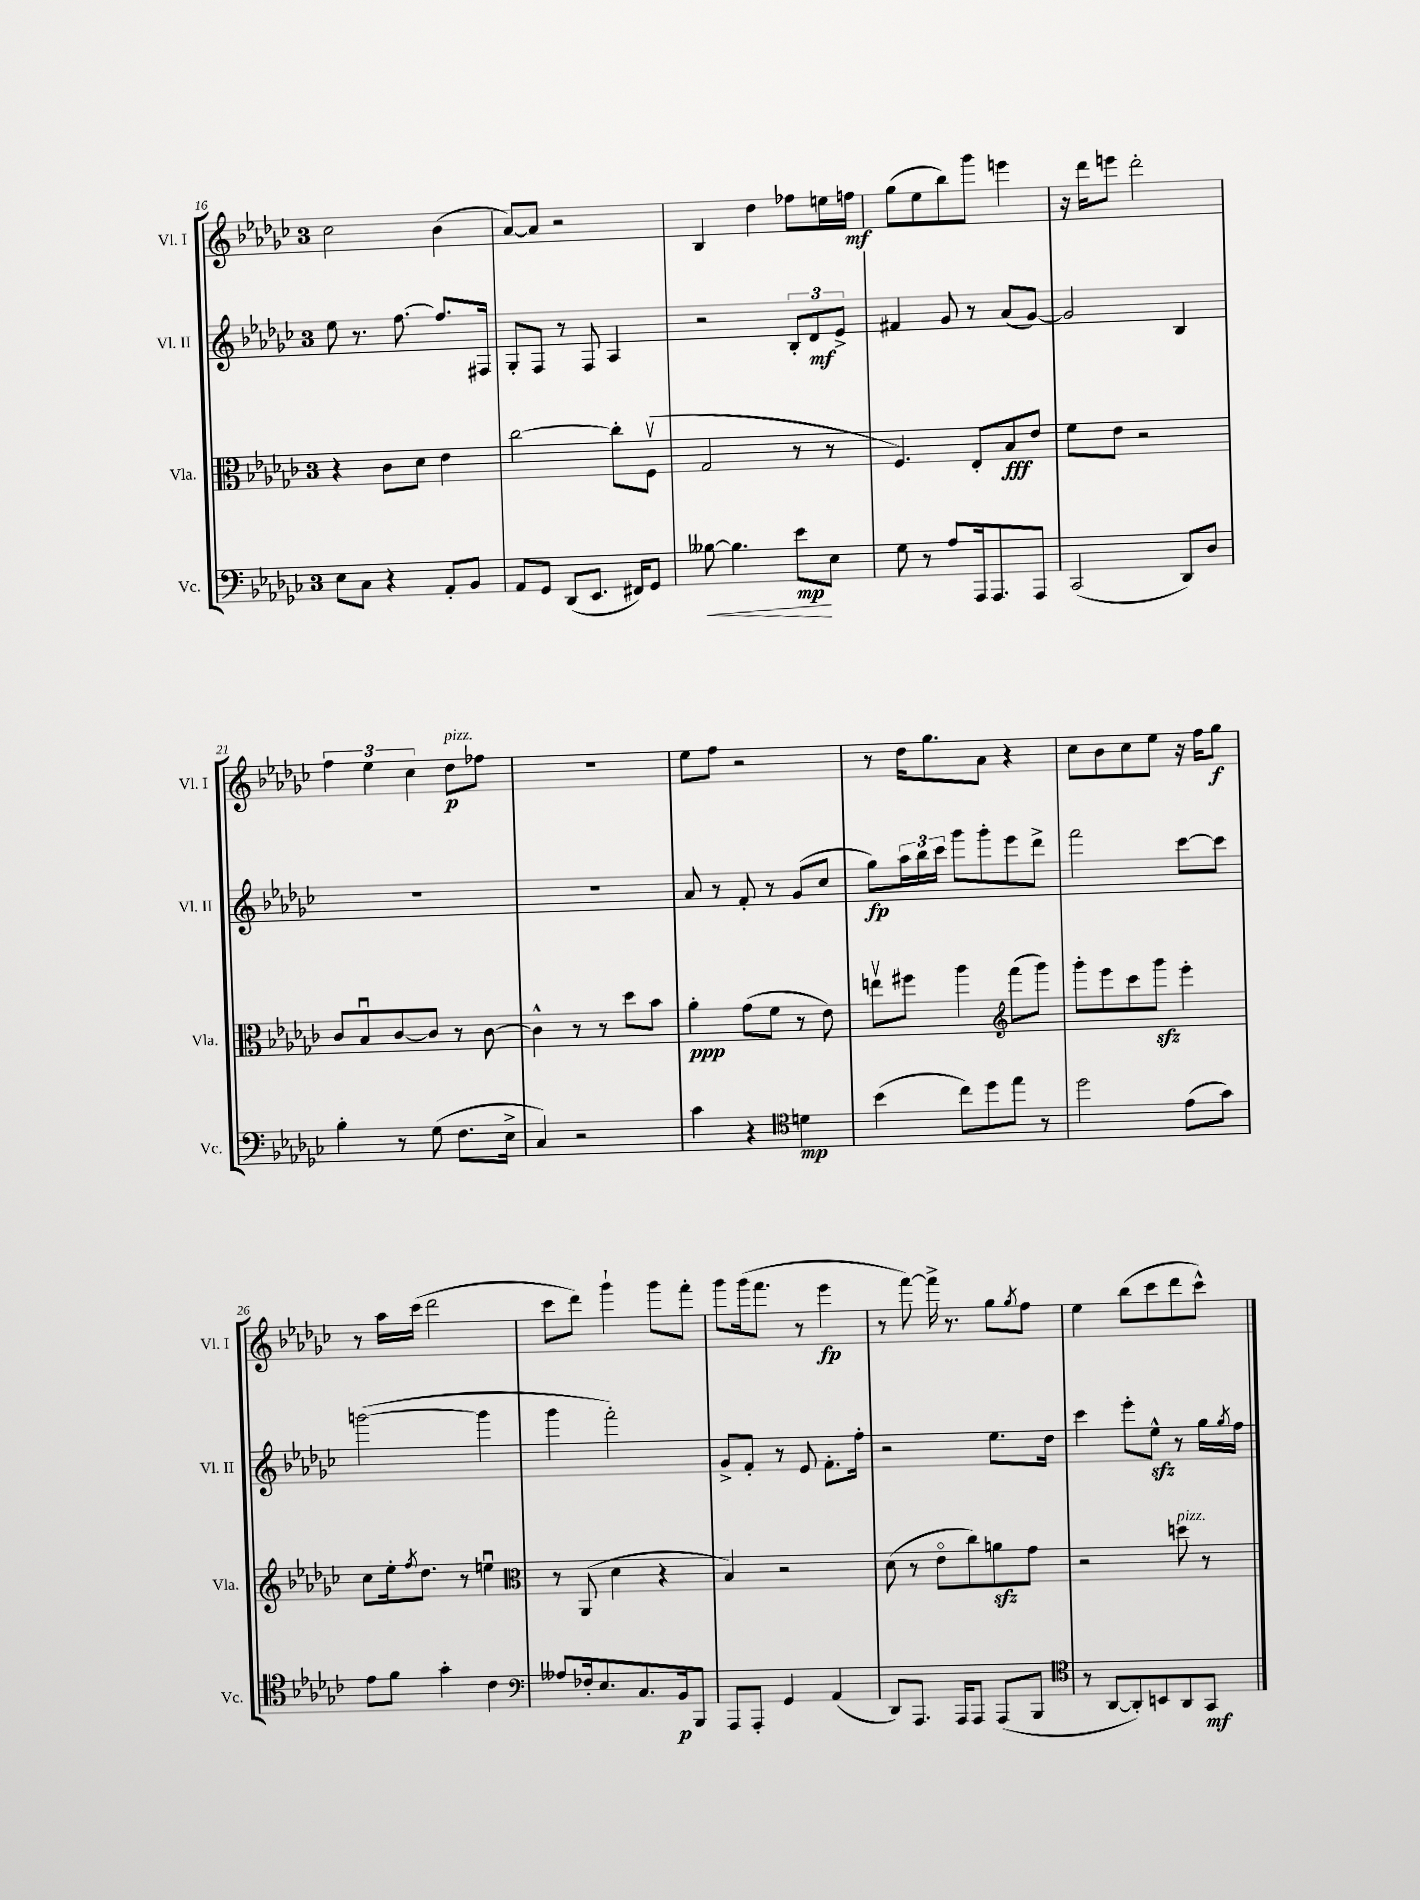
<<
\new StaffGroup <<
\new Staff = "s0" \with { instrumentName = "Vl. I" shortInstrumentName = "Vl. I" } {
    \clef treble \key ges \major \once \override Staff.TimeSignature.style = #'single-digit \time 3/4
    ces''2 bes'4( |
    aes'8~) aes'8 r2 |
    bes4 des''4 fes''8 e''16 f''16\mf |
    ges''8( ees''8 bes''8) ges'''8 e'''4 |
    r16 des'''16 e'''8 des'''2-. |
    \tuplet 3/2 { f''4 ees''4 ces''4 } des''8\p^\markup { \italic "pizz." } fes''8 |
    R2. |
    ees''8 f''8 r2 |
    r8 des''16 ges''8. aes'8 r4 |
    ces''8 bes'8 ces''8 ees''8 r16 f''16 ges''8\f |
    r8 aes''16 ces'''16( des'''2 |
    ces'''8 des'''8) ges'''4-! ges'''8 f'''8-. |
    ges'''8 ges'''16( f'''8. r8 ees'''4\fp |
    r8 f'''8~) f'''16-> r8. ges''8 \acciaccatura { ges''8 } f''8 |
    ees''4 bes''8( ces'''8 des'''8 ces'''8-^) \bar "|." |
}
\new Staff = "s1" \with { instrumentName = "Vl. II" shortInstrumentName = "Vl. II" } {
    \clef treble \key ges \major \once \override Staff.TimeSignature.style = #'single-digit \time 3/4
    ees''8 r8. f''8.~ f''8. fis16 |
    ges8-. f8 r8 f8 aes4 |
    r2 \tuplet 3/2 { bes8-. des'8\mf ees'8-> } |
    fis'4 ges'8 r8 aes'8( ges'8~) |
    ges'2 bes4 |
    R2. |
    R2. |
    aes'8 r8 f'8-. r8 ges'8( ces''8 |
    ges''8\fp) \tuplet 3/2 { aes''16 bes''16 ces'''16 } ges'''8 ges'''8-. ees'''8 des'''8-> |
    f'''2 ces'''8~ ces'''8 |
    g'''2~( g'''4 |
    ges'''4 f'''2-.) |
    ges'8-> f'8-. r8 ees'8 f'8.-. f''16-. |
    r2 ees''8. des''16 |
    ces'''4 ees'''8-. ees''8-^\sfz r8 ges''16 \acciaccatura { ges''8 } f''16 \bar "|." |
}
\new Staff = "s2" \with { instrumentName = "Vla." shortInstrumentName = "Vla." } {
    \clef alto \key ges \major \once \override Staff.TimeSignature.style = #'single-digit \time 3/4
    r4 ces'8 des'8 ees'4 |
    ces''2~ ces''8-. f8\upbow( |
    ges2 r8 r8 |
    f4.) ees8-. bes8\fff ees'8 |
    f'8 ees'8 r2 |
    ces'8 bes8\downbow ces'8~ ces'8 r8 ces'8~ |
    ces'4-^ r8 r8 des''8 bes'8 |
    aes'4-.\ppp ges'8( f'8 r8 ees'8) |
    e''8\upbow fis''8 aes''4 \clef treble f'''8( ges'''8) |
    ges'''8-. ees'''8 ces'''8 ges'''8\sfz ees'''4-. |
    ces''8 ees''16-. \acciaccatura { f''8 } des''8. r8 e''4\downbow |
    \clef alto r8 aes,8( des'4 r4 |
    bes4) r2 |
    des'8( r8 ees'8\flageolet ces''8) a'8\sfz ges'8 |
    r2 d''8^\markup { \italic "pizz." } r8 \bar "|." |
}
\new Staff = "s3" \with { instrumentName = "Vc." shortInstrumentName = "Vc." } {
    \clef bass \key ges \major \once \override Staff.TimeSignature.style = #'single-digit \time 3/4
    ees8 ces8 r4 aes,8-. bes,8 |
    aes,8 ges,8 des,8( ees,8. fis,16) ges,8 |
    beses8~\< beses4. ees'8\mp\! ees8 |
    ges8 r8 aes8 aes,,16 aes,,8. aes,,8 |
    ces,2( des,8) des8 |
    bes4-. r8 ges8( f8. ees16-> |
    ces4) r2 |
    ces'4 r4 \clef tenor d'4\mp |
    bes'4( ces''8) des''8 ees''8 r8 |
    des''2 ees'8( ges'8) |
    ees'8 f'8 ges'4-. ces'4 |
    \clef bass aeses8 fes16-. ees8. ces8. bes,16\p bes,,8 |
    aes,,8 aes,,8-. ges,4 aes,4( |
    des,8) aes,,8. aes,,16 aes,,8 aes,,8( bes,,8 |
    \clef tenor r8 aes,8~ aes,8-.) b,8 aes,8 ges,8\mf \bar "|." |
}
>>
>>
\layout { \context { \Score currentBarNumber = #16 } }
